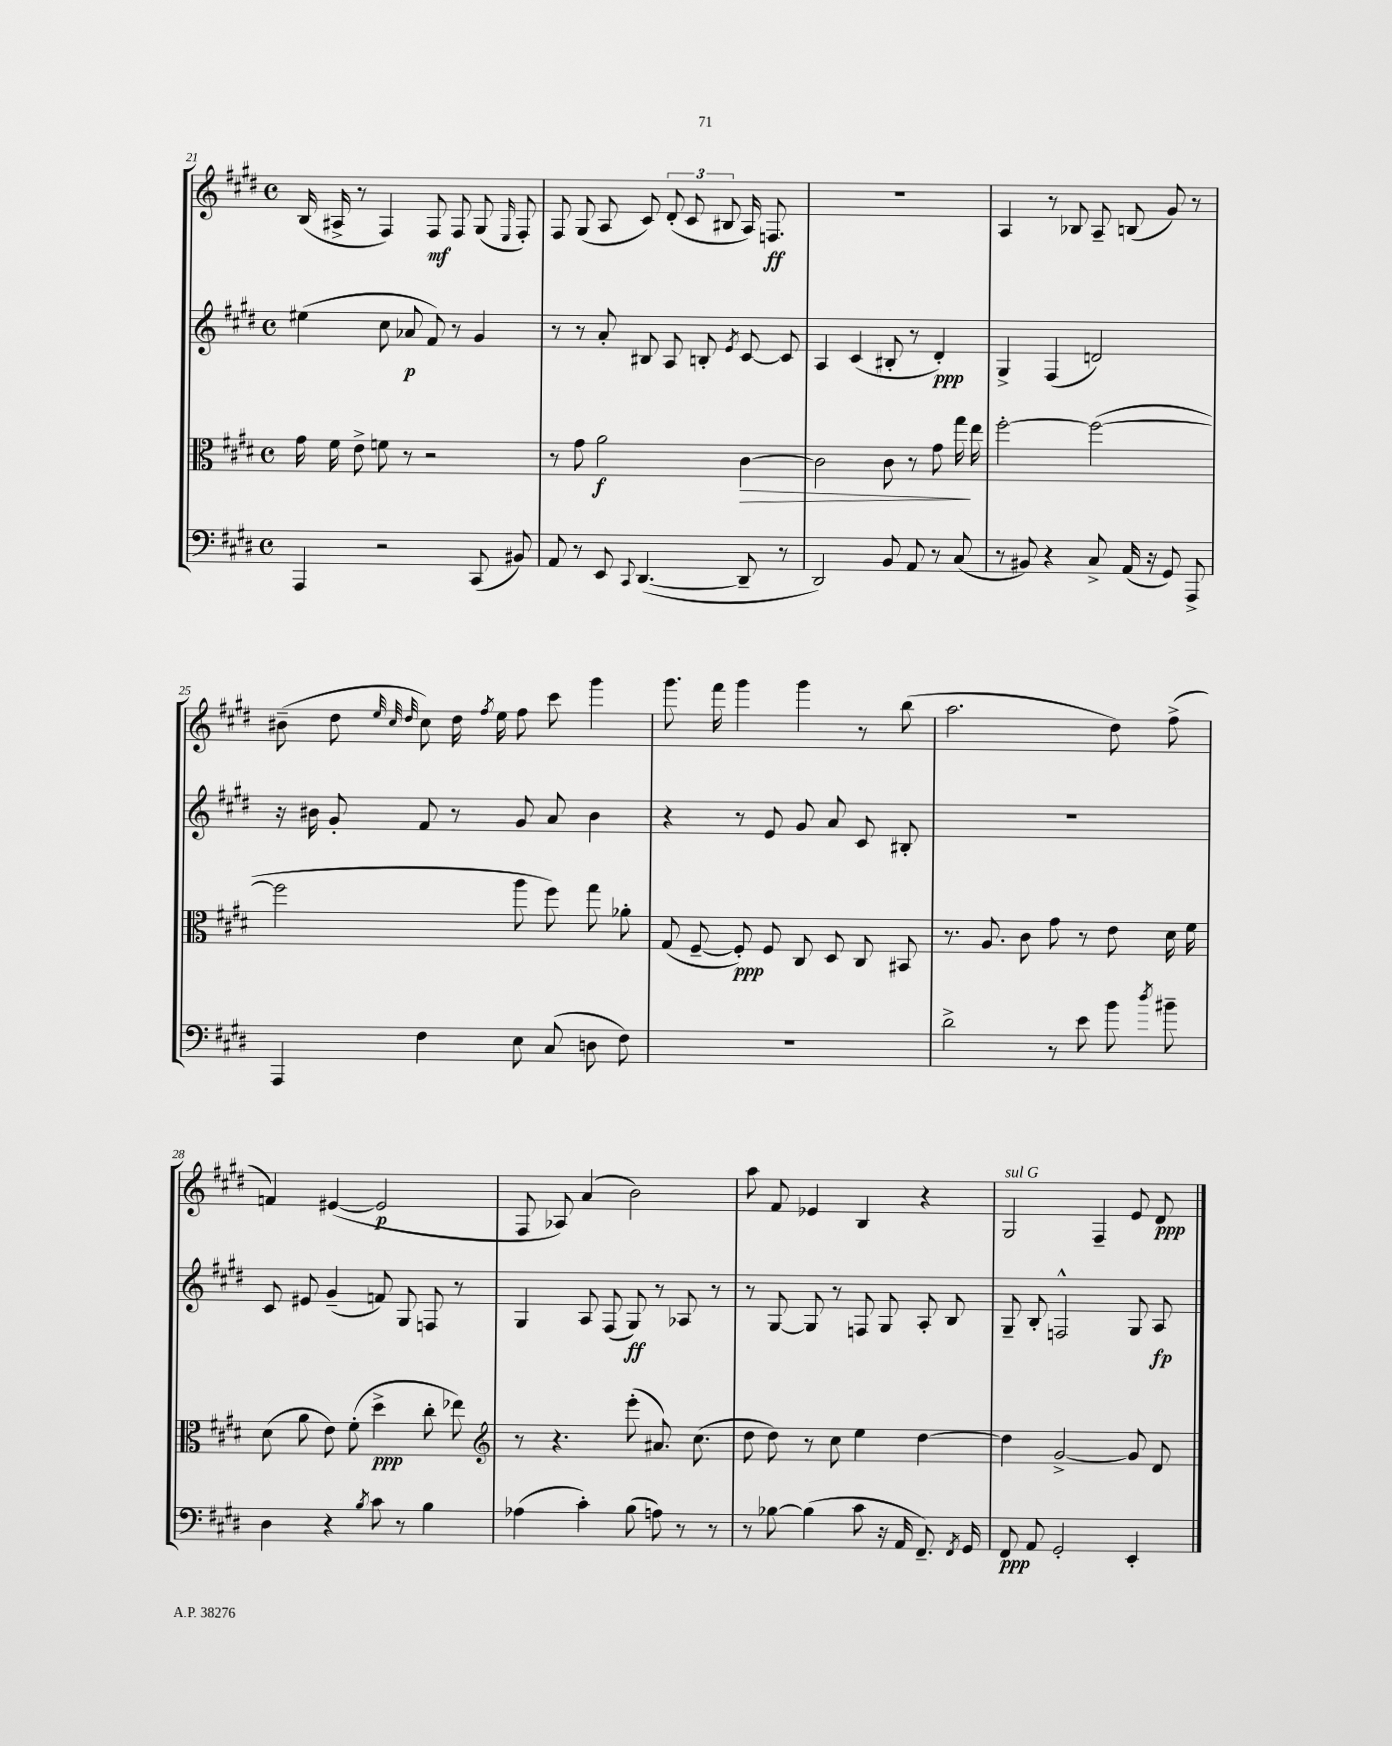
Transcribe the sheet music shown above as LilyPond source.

<<
\new StaffGroup <<
\new Staff = "s0" {
    \clef treble \key e \major \defaultTimeSignature \time 4/4
    \autoBeamOff b16( ais16-> r8 fis4) fis8\mf fis8 gis8( \grace { e16 } fis8-.) |
    fis8 gis8( a8 cis'8) \tuplet 3/2 { dis'8-.( cis'8 bis8 } a16) f8.\ff |
    R1 |
    a4 r8 bes8 a8-- b8( gis'8) r8 |
    bis'8--( dis''8 \grace { e''32 cis''32 dis''32 } cis''8) dis''16 \acciaccatura { fis''8 } e''16 fis''8 cis'''8 gis'''4 |
    gis'''8. fis'''16 gis'''4 gis'''4 r8 b''8( |
    a''2. dis''8) fis''8->( |
    f'4) eis'4~( eis'2\p |
    fis8 aes8) a'4( b'2) |
    a''8 fis'8 ees'4 b4 r4 |
    gis2^\markup { \italic "sul G" } fis4-- e'8 dis'8\ppp \bar "|." |
}
\new Staff = "s1" {
    \clef treble \key e \major \defaultTimeSignature \time 4/4
    \autoBeamOff eis''4( cis''8 aes'8\p fis'8) r8 gis'4 |
    r8 r8 a'8-. bis8 a8 b8-. \acciaccatura { e'8 } cis'8~ cis'8 |
    a4 cis'4( bis8-. r8 dis'4-.\ppp) |
    gis4-> fis4( d'2) |
    r16 bis'16 gis'8-. fis'8 r8 gis'8 a'8 bis'4 |
    r4 r8 e'8 gis'8 a'8 cis'8 bis8-. |
    R1 |
    cis'8 eis'8 gis'4--( f'8) gis8 f8 r8 |
    gis4 a8 fis8( gis8\ff) r8 aes8 r8 |
    r8 gis8~ gis8 r8 f8 gis8 a8-. b8 |
    gis8-- b8-. f2-^ gis8 a8\fp \bar "|." |
}
\new Staff = "s2" {
    \clef alto \key e \major \defaultTimeSignature \time 4/4
    \autoBeamOff gis'16 fis'16 e'8-> f'8 r8 r2 |
    r8 gis'8 a'2\f cis'4~\> |
    cis'2 cis'8 r8 gis'8 gis''16\! e''16 |
    fis''2~-. fis''2~( |
    fis''2 a''8 fis''8) gis''8 aes'8-. |
    gis8( fis8~-- fis8-.\ppp) fis8 cis8 dis8 cis8 bis,8 |
    r8. a8. cis'8 gis'8 r8 e'8 dis'16 fis'16 |
    dis'8( a'8 e'8) fis'8-.( dis''4->\ppp cis''8-. ees''8) |
    \clef treble r8 r4. e'''8-.( ais'8.) cis''8.( |
    dis''8 dis''8) r8 cis''8 e''4 dis''4~ |
    dis''4 gis'2~-> gis'8 dis'8 \bar "|." |
}
\new Staff = "s3" {
    \clef bass \key e \major \defaultTimeSignature \time 4/4
    \autoBeamOff a,,4 r2 cis,8( bis,8) |
    a,8 r8 e,8 \appoggiatura { cis,8 } dis,4.~( dis,8-- r8 |
    dis,2) b,8 a,8 r8 cis8( |
    r8 bis,8) r4 cis8-> a,16( r16 gis,8) a,,8-> |
    a,,4 fis4 e8 cis8( d8 fis8) |
    R1 |
    dis'2-> r8 e'8 b'8 \acciaccatura { dis''8 } bis'8-- |
    dis4 r4 \acciaccatura { b8 } cis'8 r8 b4 |
    aes4( cis'4-.) b8( a8) r8 r8 |
    r8 bes8~ bes4( cis'8 r16 a,16 fis,8.--) \acciaccatura { fis,8 } gis,16 |
    fis,8\ppp a,8 gis,2-. e,4-. \bar "|." |
}
>>
>>
\layout { \context { \Score currentBarNumber = #21 } }
